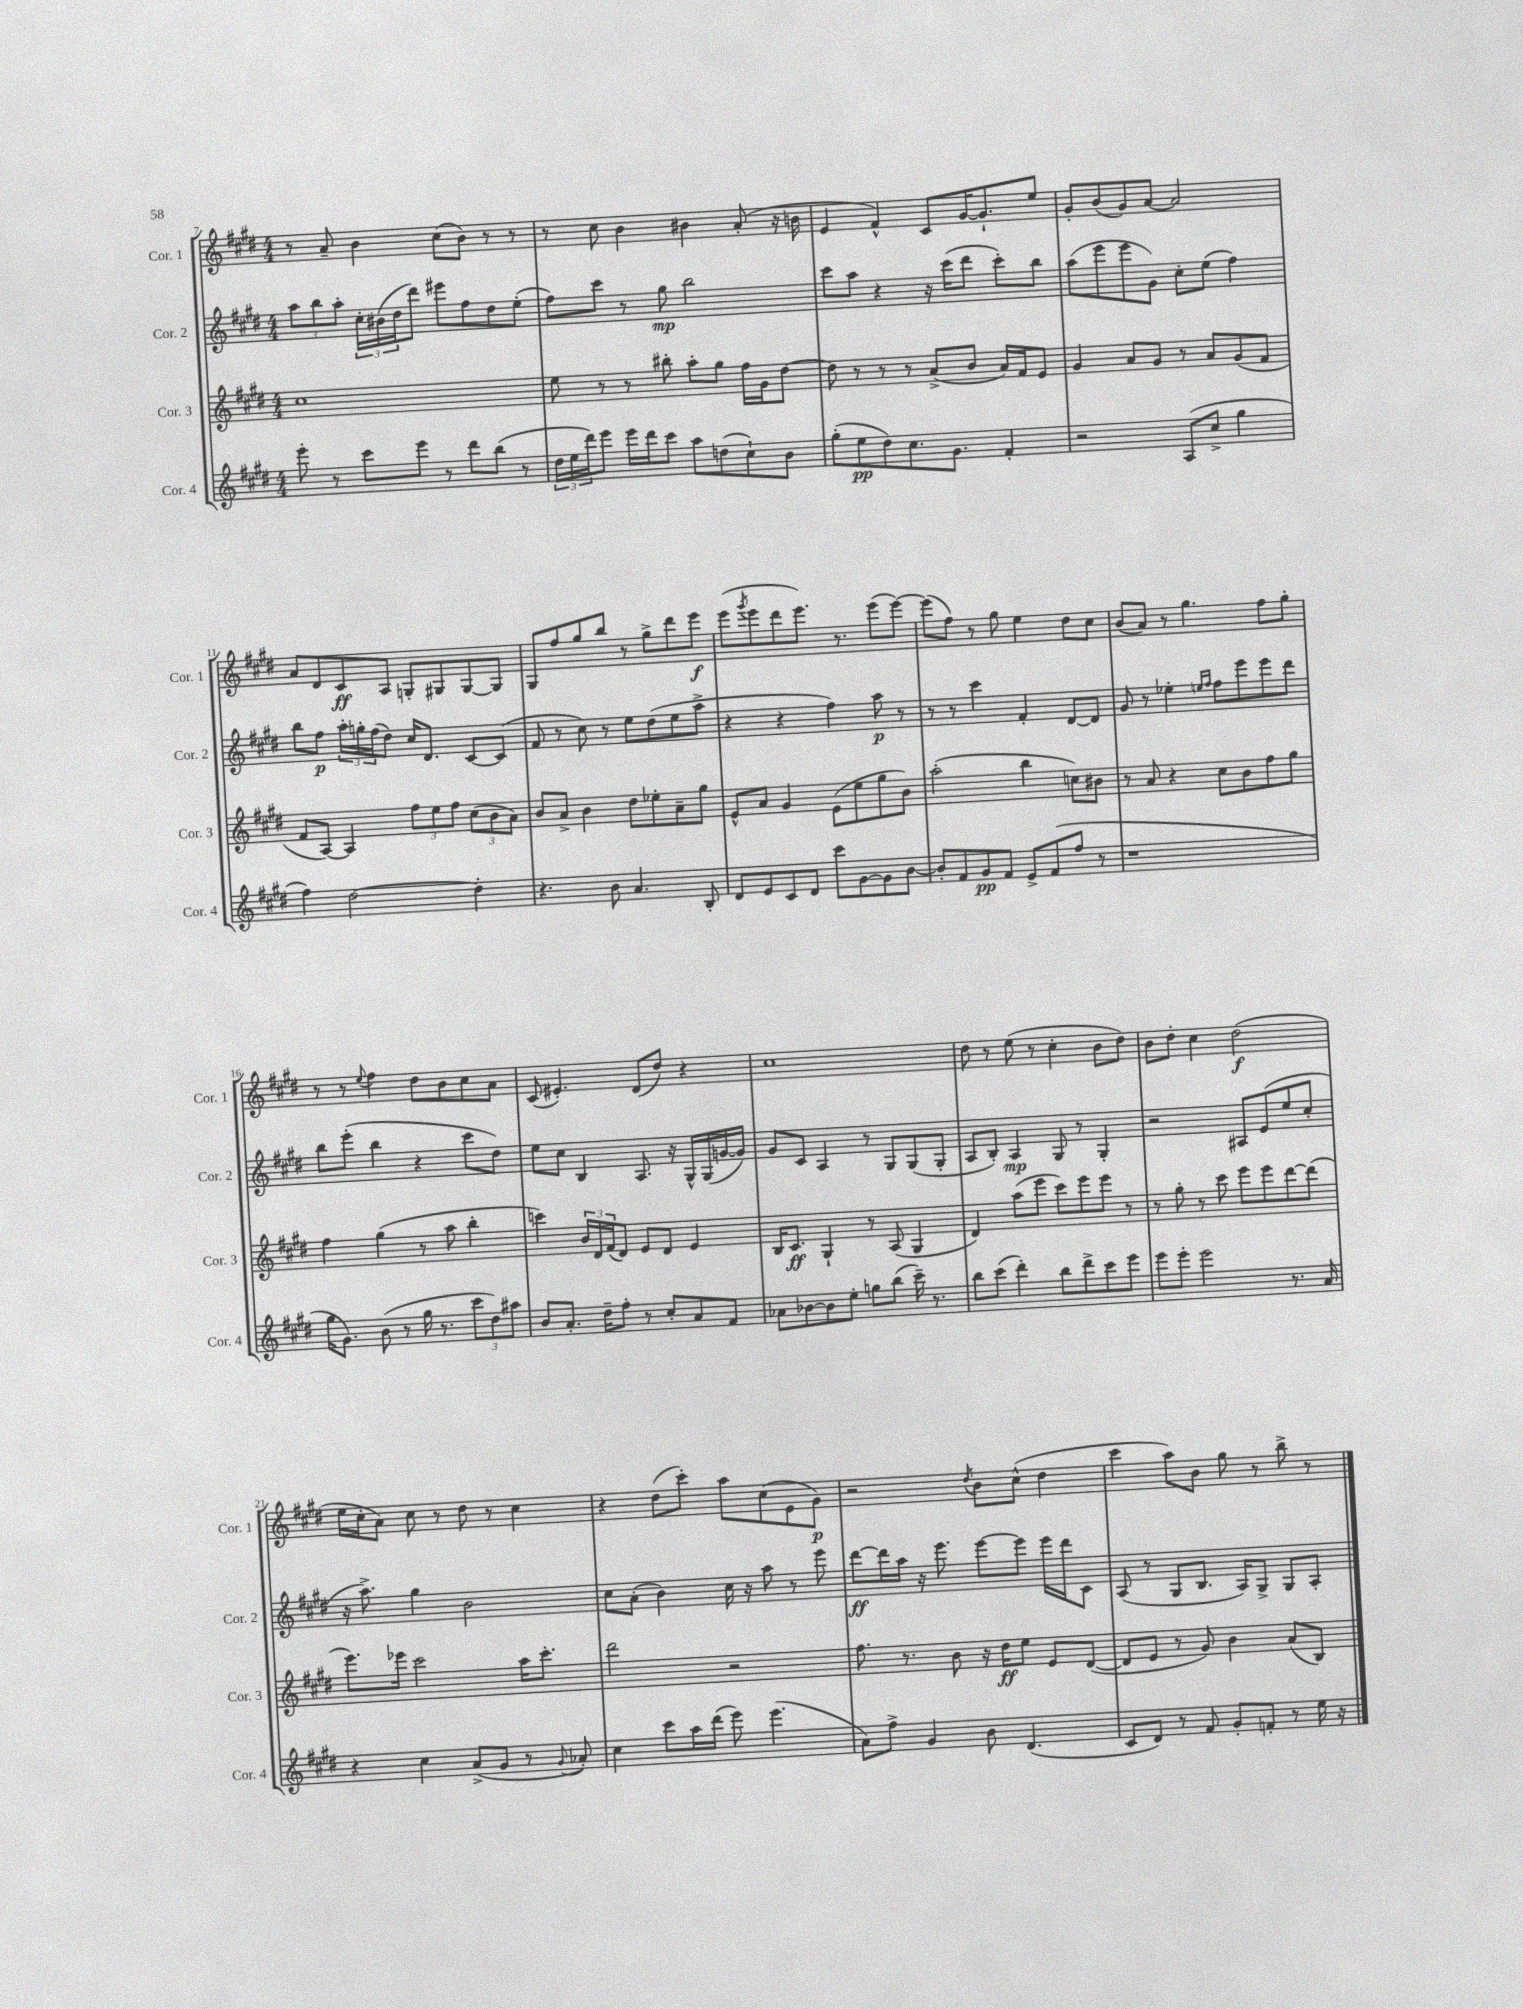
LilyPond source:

<<
\new StaffGroup <<
\new Staff = "s0" \with { instrumentName = "Cor. 1" shortInstrumentName = "Cor. 1" } {
    \clef treble \key e \major \numericTimeSignature \time 4/4
    r8 a'8-- b'4 cis''8( b'8) r8 r8 |
    r8 cis''8 b'4 bis'4 a'8-.( r16 b'16 |
    e'4 fis'4-^) cis'8 gis'16~ gis'8.-! e''8 |
    gis'8-. b'8( gis'8) a'8~ a'2 |
    a'8 dis'8 cis'8\ff a8 g8-. gis8 gis8~ gis8 |
    gis8 fis''8 gis''8 b''8 r8 gis''8-> dis'''8 e'''8\f |
    e'''8( \acciaccatura { gis'''8 } e'''8 dis'''8 e'''8.) r8. e'''8( e'''8~) |
    e'''8( fis''8) r8 gis''8 e''4 dis''8 cis''8 |
    b'8( a'8) r8 gis''4. fis''8 gis''8-. |
    r8 r8 \appoggiatura { e''8 } fis''4 dis''8 b'8 cis''8 a'8 |
    cis'8( eis'4.-.) dis'8( dis''8) r4 |
    cis''1 |
    dis''8 r8 e''8( r8 cis''4-. b'8 dis''8) |
    b'8 dis''8-. cis''4 dis''2\f( |
    e''16 cis''16-. a'8) cis''8 r8 dis''8 r8 cis''4 |
    r4 dis''8( cis'''8-.) a''8 cis''8( e'8 gis'8\p) |
    r2 \acciaccatura { dis''8 } b'8 cis''8-^( dis''4 |
    cis'''4 a''8) b'8 gis''8 r8 b''8-> r8 \bar "|." |
}
\new Staff = "s1" \with { instrumentName = "Cor. 2" shortInstrumentName = "Cor. 2" } {
    \clef treble \key e \major \numericTimeSignature \time 4/4
    \tuplet 3/2 { a''8 b''8 a''8-. } \tuplet 3/2 { cis''16-. bis'16( dis''16 } dis'''8) eis'''8 fis''8 dis''8 e''8-.( |
    fis''8) cis'''8 r8 gis''8\mp b''2 |
    cis'''8 a''8 r4 r16 cis'''16( dis'''8 cis'''8-.) b''8 |
    a''8( e'''8 e'''8 gis'8) cis''8-. e''8( fis''4) |
    b''8 fis''8\p \tuplet 3/2 { a''16-. g''16-. fis''16( } dis''8) cis''16 dis'8. cis'8~ cis'8( |
    fis'8 r8 cis''8) r8 e''8 dis''8( e''8 a''8-> |
    r4 r4 fis''4) a''8\p r8 |
    r8 r8 cis'''4 fis'4-. dis'8~ dis'8 |
    gis'8 r8 ees''4-. \grace { e''16 fis''16 } fis''8 e'''8 e'''8 dis'''8 |
    b''8 e'''8-.( b''4 r4 cis'''8 dis''8) |
    e''8 cis''8 b4 a8. r16 gis16-^ gis16( g'16~ g'16) |
    gis'8 cis'8 a4 r8 gis8 gis8( gis8-. |
    a8 b8-.) a4\mp gis8 r8 gis4-. |
    r2 ais8 e'8( e''8 cis''8-. |
    r16 a''8.->) gis''4 b'2 |
    cis''8 a'8-.( b'4) cis''16 r16 a''8 r8 e'''8 |
    dis'''8~\ff dis'''16 a''16 r16 e'''8. e'''8~ e'''8 e'''16 dis'''16 cis'8 |
    a8( r8 gis8 b8. a16) gis8-> gis8 a8-. \bar "|." |
}
\new Staff = "s2" \with { instrumentName = "Cor. 3" shortInstrumentName = "Cor. 3" } {
    \clef treble \key e \major \numericTimeSignature \time 4/4
    cis''1 |
    e''8 r8 r8 bis''8-. a''8-. gis''8 fis''16 gis'16 dis''8~ |
    dis''8 r8 r8 r8 a'8->( b'8 a'16) fis'16 e'8 |
    gis'4 a'8 gis'8 r8 a'8 gis'8( fis'8 |
    fis'8 a8~) a4 \tuplet 3/2 { fis''8 e''8 fis''8 } \tuplet 3/2 { cis''8( b'8 a'8) } |
    b'8 a'8-> b'4 dis''8 ees''8-. a'8-- gis''8 |
    e'8-^ a'8 gis'4 e'8( e''8 gis''8 b'8) |
    a''2-.( b''4 c''8) bis'8 |
    r8 a'8 r4 cis''8 b'8 fis''8 gis''8 |
    fis''4 gis''4( r8 a''8 b''4-. |
    c'''4) \tuplet 3/2 { b'16 dis'16 fis'16( } dis'8) e'8 dis'8 e'4 |
    b16 cis'8.\ff gis4-! r8 a8( gis4 |
    dis'4) a''8( e'''8 cis'''8) e'''8 e'''8 r8 |
    r8 gis''8-. r8 cis'''8 e'''8 e'''8 dis'''8~ dis'''8( |
    e'''8.) ees'''16 cis'''2 a''16 cis'''8.-. |
    dis'''2 r2 |
    fis''8. r8. b'8 r16 dis''16\ff e''8 e'8 dis'8~( |
    dis'8 e'8 r8 gis'8) b'4 a'8( b8) \bar "|." |
}
\new Staff = "s3" \with { instrumentName = "Cor. 4" shortInstrumentName = "Cor. 4" } {
    \clef treble \key e \major \numericTimeSignature \time 4/4
    e'''8-. r8 cis'''8 e'''8 r8 dis'''8 b''8( r8 |
    \tuplet 3/2 { dis''16 e''16 dis'''16) } e'''8 e'''16 dis'''16 cis'''8 a''8 d''8( cis''8-!) b'8 |
    gis''8-.( e''8\pp dis''8) cis''8. gis'8. fis'4-. |
    r2 a8( cis''8-> gis''4 |
    fis''4) dis''2~ dis''4-. |
    r4. b'8 a'4. b8-. |
    dis'8 e'8 cis'8 dis'8 cis'''8 gis'8~ gis'8 b'8~ |
    b'8-. fis'8 gis'8\pp fis'8 e'8-> fis'8( fis''8 r8 |
    r1 |
    gis''16 gis'8.) b'8( r8 gis''16 r8. \tuplet 3/2 { cis'''8 dis''8) ais''8 } |
    b'8 a'8.-. dis''16-- fis''8-. r8 cis''8-. a'8 fis'8 |
    aes'8 bes'8~ bes'8 e''8-. g''8 b''8( cis'''16--) r8. |
    b''8 cis'''8( dis'''4-.) b''8 dis'''8-> cis'''8 e'''8 |
    e'''8 e'''8-. e'''2 r8. a'16 |
    r4 cis''4 a'8->( gis'8 r8 \appoggiatura { gis'8 } aes'8-.) |
    cis''4 cis'''8 a''16 dis'''16( e'''8) e'''4.( |
    a'8) fis''8-> gis'4 b'8 dis'4.( |
    cis'8 dis'8) r8 fis'8 gis'8-. f'8-. r8 e''16 r16 \bar "|." |
}
>>
>>
\layout { \context { \Score currentBarNumber = #7 } }
